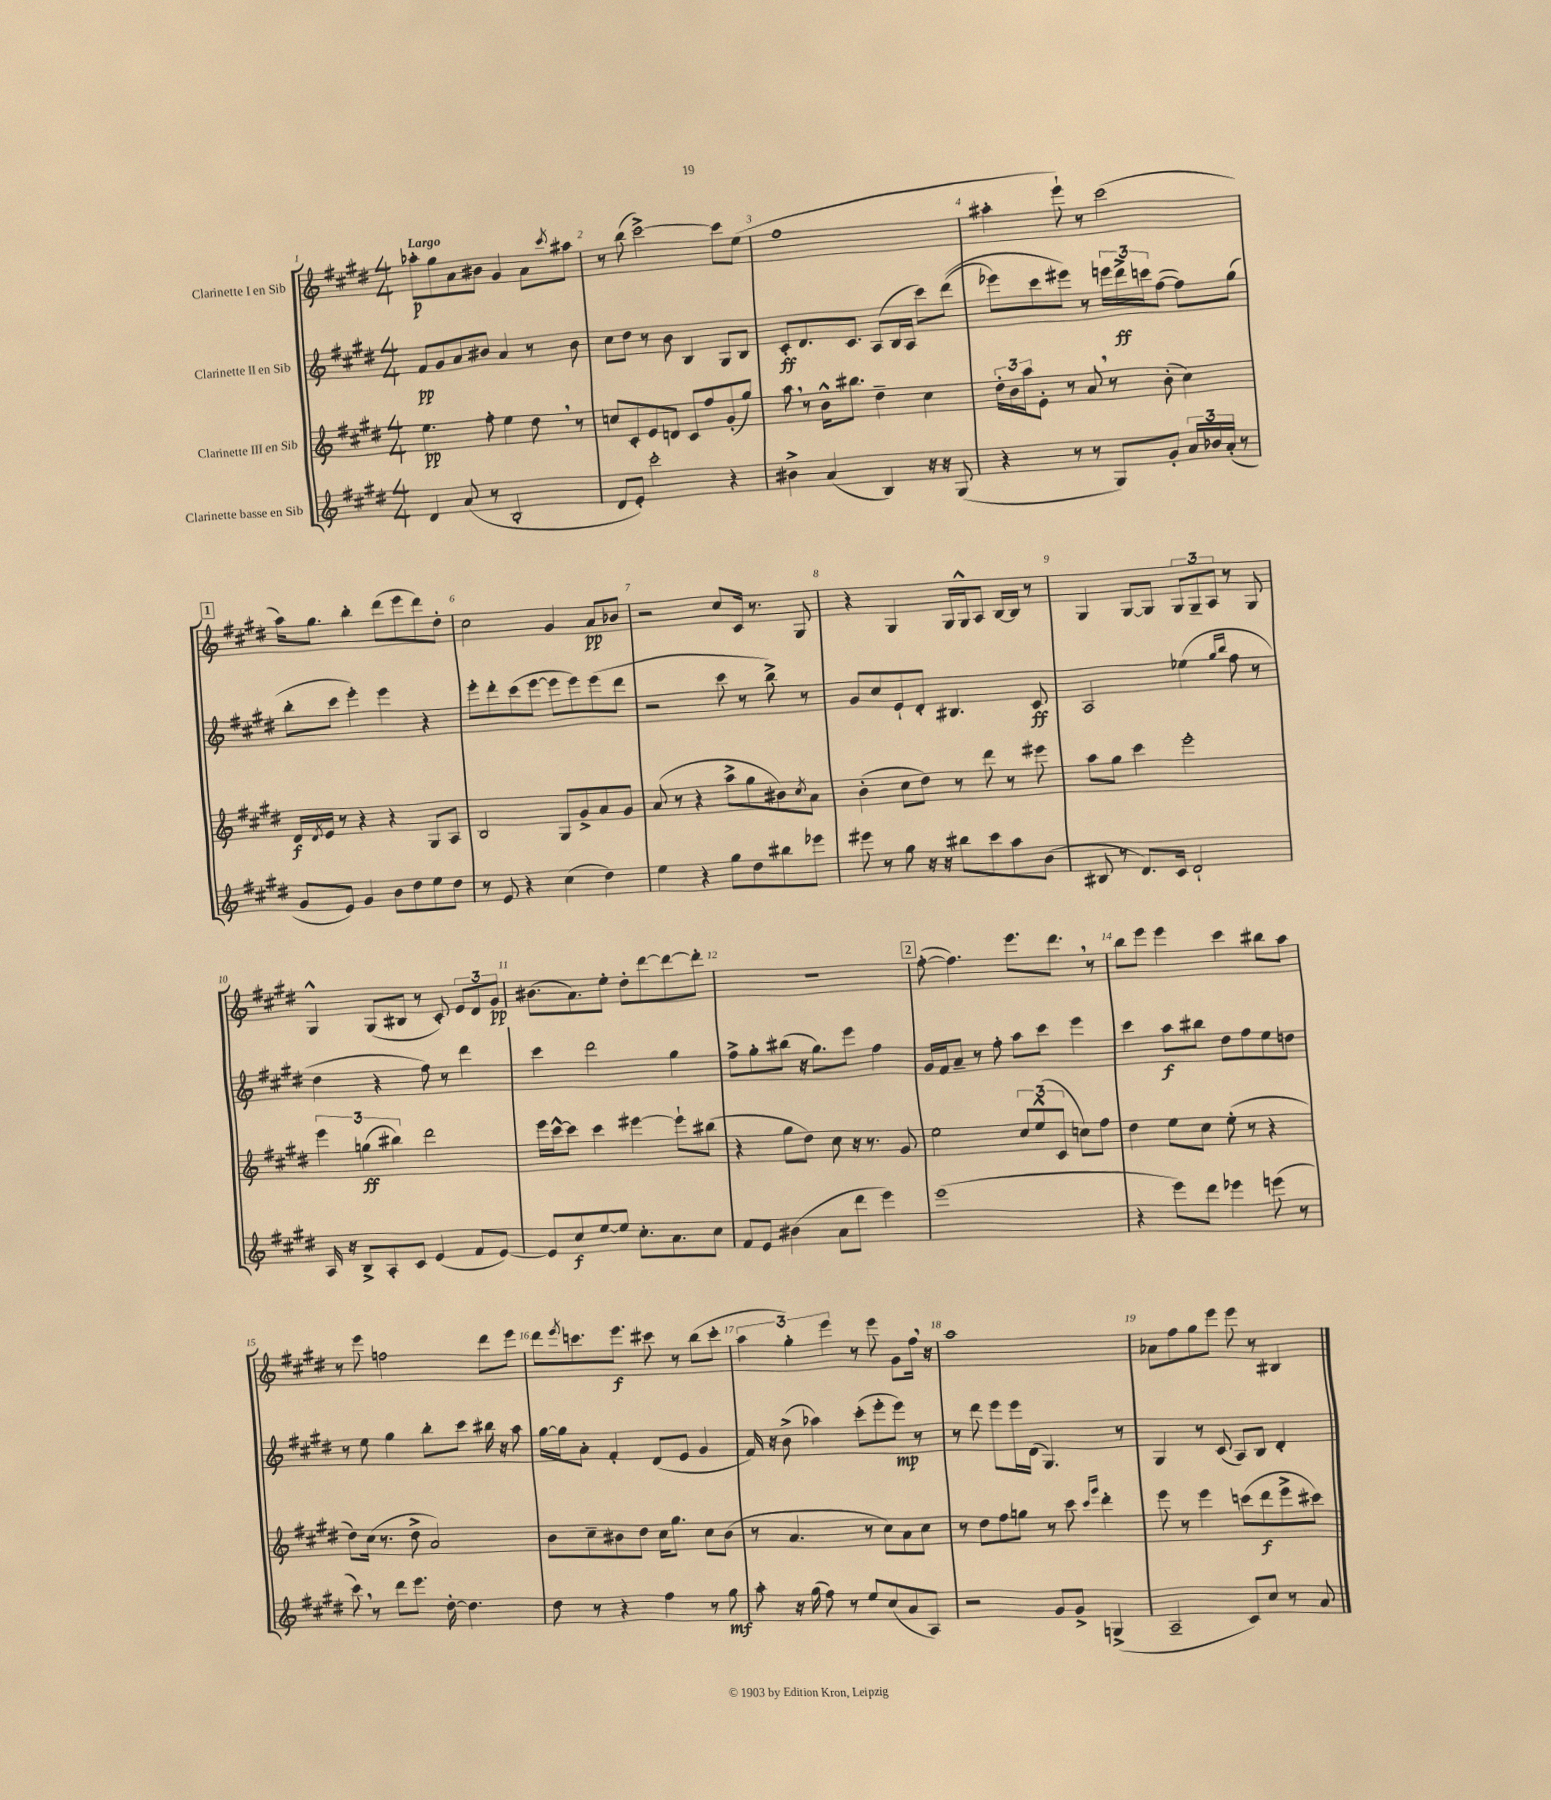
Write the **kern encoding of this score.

**kern	**dynam	**kern	**dynam	**kern	**dynam	**kern	**dynam
*part4	*part4	*part3	*part3	*part2	*part2	*part1	*part1
*staff4	*staff4	*staff3	*staff3	*staff2	*staff2	*staff1	*staff1
*I"Clarinette basse en Sib	*	*I"Clarinette III en Sib	*	*I"Clarinette II en Sib	*	*I"Clarinette I en Sib	*
*clefG2	*	*clefG2	*	*clefG2	*	*clefG2	*
*k[f#c#g#d#]	*	*k[f#c#g#d#]	*	*k[f#c#g#d#]	*	*k[f#c#g#d#]	*
*M4/4	*	*M4/4	*	*M4/4	*	*M4/4	*
=1	=1	=1	=1	=1	=1	=1	=1
!	!	!	!	!	!	!LO:TX:a:B:t=Largo	!
4d#/	.	4.ee\	pp	8f#/L	pp	8aa-X'\L	p
.	.	.	.	8g#/	.	8gg#\	.
(8a/	.	.	.	8a/	.	8a\	.
8r	.	8ff#'\	.	8b#X/J	.	8b#X\J	.
2B'/	.	4ee\	.	4a/	.	4g#/	.
.	.	8dd#,\	.	8r	.	8a\L	.
.	.	.	.	.	.	8qccc#/	.
.	.	8r	.	8b#\	.	8aa#X\J	.
=2	=2	=2	=2	=2	=2	=2	=2
8d#/L	.	8ccn/L	.	8cc#\L	.	8r	.
8e'/J)	.	8c#'/	.	8dd#\J	.	(8bb\	.
2ccc#'\	.	8e/	.	8r	.	[2ccc#^\)	.
.	.	8dn/J	.	8b\	.	.	.
.	.	8c#/L	.	4B/	.	.	.
.	.	8ff#/	.	.	.	.	.
4r	.	(8g#'/	.	8G#/L	.	8ccc#\L]	.
.	.	8gg#/J)	.	8B/J	.	(8ee\J	.
=3	=3	=3	=3	=3	=3	=3	=3
4b#X^\	.	8aa,\	.	8c#'/L	ff	1ff#	.
.	.	8r	.	8.d#/	.	.	.
(4a/	.	16b^^\KL	.	.	.	.	.
.	.	8.bb#X\J	.	8.c#/J	.	.	.
4B/)	.	4dd#~\	.	(8A/L	.	.	.
.	.	.	.	16B/L	.	.	.
.	.	.	.	16A/JJ	.	.	.
16r	.	4cc#\	.	8ccc#\L)	.	.	.
16r	.	.	.	.	.	.	.
(8G#/	.	.	.	((8ddd#\J	.	.	.
=4	=4	=4	=4	=4	=4	=4	=4
4r	.	24dd#'\LL	.	8eee-X\L)	.	4aa#X'\	.
.	.	24b\	.	.	.	.	.
.	.	24aa\J	.	.	.	.	.
.	.	8e'\J	.	8ccc#\	.	.	.
8r	.	8r	.	8eee#X\J)	.	8eee`\)	.
8r	.	8a,/	.	8r	.	8r	.
8G#/L)	.	8r	.	24eeen\LL	.	(2ccc#\	.
.	.	.	.	24ddd#^\	ff	.	.
.	.	.	.	24cccn\J	.	.	.
8g#'/J	.	(8b'\	.	([8ff#\J	.	.	.
24a/LL	.	4cc#\)	.	8ff#\L])	.	.	.
24b-X/	.	.	.	.	.	.	.
(24a'/JJ	.	.	.	.	.	.	.
8r	.	.	.	(8gg#\J	.	.	.
!!LO:LB:g=z
!!LO:REH:place=s1:t=1
=5	=5	=5	=5	=5	=5	=5	=5
8g#/L	.	16d#/LL	f	8bb'\L	.	16aa\KL)	.
.	.	8qd#/	.	.	.	.	.
.	.	16e/JJ	.	.	.	8.gg#\J	.
8e/J)	.	8r	.	8ccc#\J	.	.	.
4g#/	.	4r	.	4eee'\)	.	4bb'\	.
8b\L	.	4r	.	4eee\	.	(8ddd#\L	.
8dd#\	.	.	.	.	.	8eee\	.
8ee\	.	8G#/L	.	4r	.	8ddd#\)	.
8dd#\J	.	8A/J	.	.	.	8dd#'\J	.
=6	=6	=6	=6	=6	=6	=6	=6
8r	.	2B/	.	8eee'\L	.	2cc#\	.
8e/	.	.	.	8ddd#'\	.	.	.
4r	.	.	.	(8ccc#\	.	.	.
.	.	.	.	[8eee\J	.	.	.
(4cc#\	.	8G#/L	.	8eee\L]	.	4g#/	.
.	.	8g#^/	.	8eee\)	.	.	.
4dd#\)	.	8a/	.	(8eee\	.	8a/L	pp
.	.	8g#/J	.	8ddd#\J	.	8b-X/J	.
=7	=7	=7	=7	=7	=7	=7	=7
4ee\	.	(8a/	.	2r	.	2r	.
.	.	8r	.	.	.	.	.
4r	.	4r	.	.	.	.	.
8gg#\L	.	8aa^\L	.	8ccc#\	.	8cc#/L	.
8dd#\	.	8gg#\	.	8r	.	16c#/Jk	.
.	.	.	.	.	.	8.r	.
8bb#X\	.	8b#X\)	.	8bb^\)	.	.	.
.	.	8qcc#/	.	.	.	.	.
8eee-X\J	.	8a\J	.	8r	.	8G#/	.
=8	=8	=8	=8	=8	=8	=8	=8
8eee#X\	.	(4b'\	.	8g#/L	.	4r	.
8r	.	.	.	8cc#/	.	.	.
8gg#\	.	8cc#\L	.	8e`/	.	4G#/	.
16r	.	8dd#\J)	.	8d#'/J	.	.	.
16r	.	.	.	.	.	.	.
8bb#X\L	.	8r	.	4.B#X/	.	16G#/LL	.
.	.	.	.	.	.	16G#^^/J	.
8ccc#\	.	8ddd#\	.	.	.	8A/J	.
8aa\	.	8r	.	.	.	[16B/LL	.
.	.	.	.	.	.	16B/JJ]	.
(8b\J	.	8eee#X\	.	8c#/	ff	8r	.
=9	=9	=9	=9	=9	=9	=9	=9
8B#X/	.	8aa\L	.	2A/	.	4G#/	.
8r	.	8gg#\J	.	.	.	.	.
8.d#/L)	.	4ccc#\	.	.	.	[8G#/L	.
.	.	.	.	.	.	8G#/J]	.
16c#/Jk	.	.	.	.	.	.	.
2d#`/	.	2eee'\	.	(4ee-X\	.	12G#/L	.
.	.	.	.	.	.	12G#~/	.
.	.	.	.	.	.	12A/J	.
.	.	.	.	16qqgg#/LL	.	.	.
.	.	.	.	16qqbb/JJ	.	.	.
.	.	.	.	8ff#\	.	8r	.
.	.	.	.	8r	.	8G#/	.
!!LO:LB:g=z
=10	=10	=10	=10	=10	=10	=10	=10
16A/	.	6eee\	.	4dd#\	.	4G#^^/	.
16r	.	.	.	.	.	.	.
8B^/L	.	.	.	.	.	.	.
.	.	(6ggn\	ff	.	.	.	.
8A'/	.	.	.	4r	.	(8G#/L	.
.	.	6bb#X\)	.	.	.	.	.
8c#/J	.	.	.	.	.	8B#X/J	.
(4e/	.	2ddd#\	.	8ff#\)	.	8r	.
.	.	.	.	8r	.	8c#'/)	.
8f#/L	.	.	.	4ddd#\	.	12e/L	.
.	.	.	.	.	.	12d#/	.
[8e/J)	.	.	.	.	.	.	.
.	.	.	.	.	.	12g#/J	pp
=11	=11	=11	=11	=11	=11	=11	=11
8e/L]	.	16eee\LL	.	4ccc#\	.	(8.b#X\L	.
.	.	[16ccc#^^\J	.	.	.	.	.
8cc#/	f	8ccc#\J]	.	.	.	.	.
.	.	.	.	.	.	8.a\)	.
[8ee/	.	4ccc#\	.	2ddd#\	.	.	.
8ee/J]	.	.	.	.	.	8ee'\J	.
8.cc#'\L	.	[4eee#X\	.	.	.	8dd#'\L	.
.	.	.	.	.	.	[8ddd#\	.
8.a\	.	.	.	.	.	.	.
.	.	8eee#`\L]	.	4gg#\	.	8ddd#\_	.
8cc#\J	.	(8bb#X\J	.	.	.	8ddd#'\J]	.
=12	=12	=12	=12	=12	=12	=12	=12
8f#/L	.	4r	.	8ff#^\L	.	1r	.
8e/J	.	.	.	8gg#'\	.	.	.
(4b#X\	.	8gg#\L	.	(8bb#X\J	.	.	.
.	.	8dd#\J)	.	16r	.	.	.
.	.	.	.	8.gg#\L)	.	.	.
8a\L	.	8cc#\	.	.	.	.	.
8ddd#\J	.	16r	.	8eee\J	.	.	.
.	.	8.r	.	.	.	.	.
4eee\)	.	.	.	4ff#\	.	.	.
.	.	8g#/	.	.	.	.	.
!!LO:REH:place=s1:t=2
=13	=13	=13	=13	=13	=13	=13	=13
(1eee	.	2ee\	.	16g#/LL	.	([8ff#'\	.
.	.	.	.	16f#/J	.	.	.
.	.	.	.	8a~/J	.	4.ff#\])	.
.	.	.	.	8r	.	.	.
.	.	.	.	8ff#'\	.	.	.
.	.	12cc#/L	.	8aa\L	.	8.eee\L	.
.	.	(12ee^^/	.	.	.	.	.
.	.	.	.	8ccc#\J	.	.	.
.	.	12c#/J	.	.	.	.	.
.	.	.	.	.	.	8.ddd#,\J	.
.	.	8ccn\L)	.	4eee\	.	.	.
.	.	8ff#\J	.	.	.	8r	.
=14	=14	=14	=14	=14	=14	=14	=14
4r	.	4dd#\	.	4ccc#\	.	8bb\L	.
.	.	.	.	.	.	8eee\J	.
8eee\L)	.	8ee\L	.	8aa\L	f	4eee\	.
8ddd#\J	.	8cc#\J	.	8bb#X\J	.	.	.
4eee-X\	.	(8ee'\	.	8dd#\L	.	4ccc#\	.
.	.	8r	.	8ff#\	.	.	.
(8eeen\	.	4r	.	8ee\	.	8bb#X\L	.
8r	.	.	.	8ddn\J	.	8aa\J	.
!!LO:LB:g=z
=15	=15	=15	=15	=15	=15	=15	=15
8ccc#,\)	.	8dd#\L)	.	8r	.	8r	.
8r	.	(16cc#\Jk	.	8ee\	.	8eee\	.
.	.	8.r	.	.	.	.	.
8ddd#\L	.	.	.	4gg#\	.	2ffn\	.
8.eee\J	.	8dd#^\	.	.	.	.	.
.	.	2a/)	.	8bb'\L	.	.	.
[16dd#'\	.	.	.	.	.	.	.
4.dd#\]	.	.	.	8ccc#\J	.	.	.
.	.	.	.	16bb#X\	.	8ddd#\L	.
.	.	.	.	16r	.	.	.
.	.	.	.	8aa\	.	8eee\J	.
=16	=16	=16	=16	=16	=16	=16	=16
8dd#\	.	8b\L	.	[16gg#\LL	.	8ddd#\L	.
.	.	.	.	16gg#\J]	.	.	.
.	.	.	.	.	.	8qeee/	.
8r	.	8cc#~\	.	8a'\J	.	8.cccn\	.
4r	.	8b#X\	.	4f#'/	.	.	.
.	.	.	.	.	.	8.eee\J	f
.	.	8dd#\J	.	.	.	.	.
4ff#\	.	16cc#\KL	.	(8d#/L	.	8ccc#X\	.
.	.	8.gg#\J	.	.	.	.	.
.	.	.	.	8e/J	.	8r	.
8r	.	8cc#\L	.	4g#/	.	(8bb\L	.
8gg#\	mf	(8b#\J	.	.	.	8ccc#'\J	.
=17	=17	=17	=17	=17	=17	=17	=17
8aa'\	.	8r	.	16f#/)	.	6aa\	.
.	.	.	.	16r	.	.	.
16r	.	4.a/	.	(8b^\	.	.	.
.	.	.	.	.	.	6gg#'\)	.
(16gg#\	.	.	.	.	.	.	.
8ff#\)	.	.	.	4aa-X\)	.	.	.
.	.	.	.	.	.	6eee\	.
8r	.	.	.	.	.	.	.
8ee/L	.	8r	.	(8ccc#'\L	.	8r	.
(8cc#/	.	8cc#\L)	.	8eee'\	.	8eee\	.
8a/	.	8a\	.	8eee\J)	mp	8g#\L	.
8A/J)	.	8cc#\J	.	8r	.	16ff#,\Jk	.
.	.	.	.	.	.	16r	.
=18	=18	=18	=18	=18	=18	=18	=18
2r	.	8r	.	8r	.	1aa	.
.	.	8dd#\L	.	8ddd#\	.	.	.
.	.	8ff#\	.	8eee\L	.	.	.
.	.	8ggn\J	.	16eee\L	.	.	.
.	.	.	.	(16d#\JJ	.	.	.
8g#/L	.	8r	.	4.G#/)	.	.	.
8g#^/J	.	8ccc#\	.	.	.	.	.
.	.	16qqccc#/LL	.	.	.	.	.
.	.	16qqggg#/JJ	.	.	.	.	.
(4Gn^/	.	4ddd#'\	.	.	.	.	.
.	.	.	.	8r	.	.	.
=19	=19	=19	=19	=19	=19	=19	=19
2A~/	.	8eee\	.	4G#/	.	8a-X\L	.
.	.	8r	.	.	.	8ff#\	.
.	.	4eee\	.	8r	.	8gg#\	.
.	.	.	.	(8c#/	.	8eee\J	.
8c#/L)	.	(8cccn\L	.	8A/L)	.	8eee\	.
8cc#/J	.	8ddd#\	f	8B/J	.	8r	.
8r	.	8eee^\	.	4d#'/	.	4B#X/	.
8a/	.	8ccc#X\J)	.	.	.	.	.
==	==	==	==	==	==	==	==
*-	*-	*-	*-	*-	*-	*-	*-
